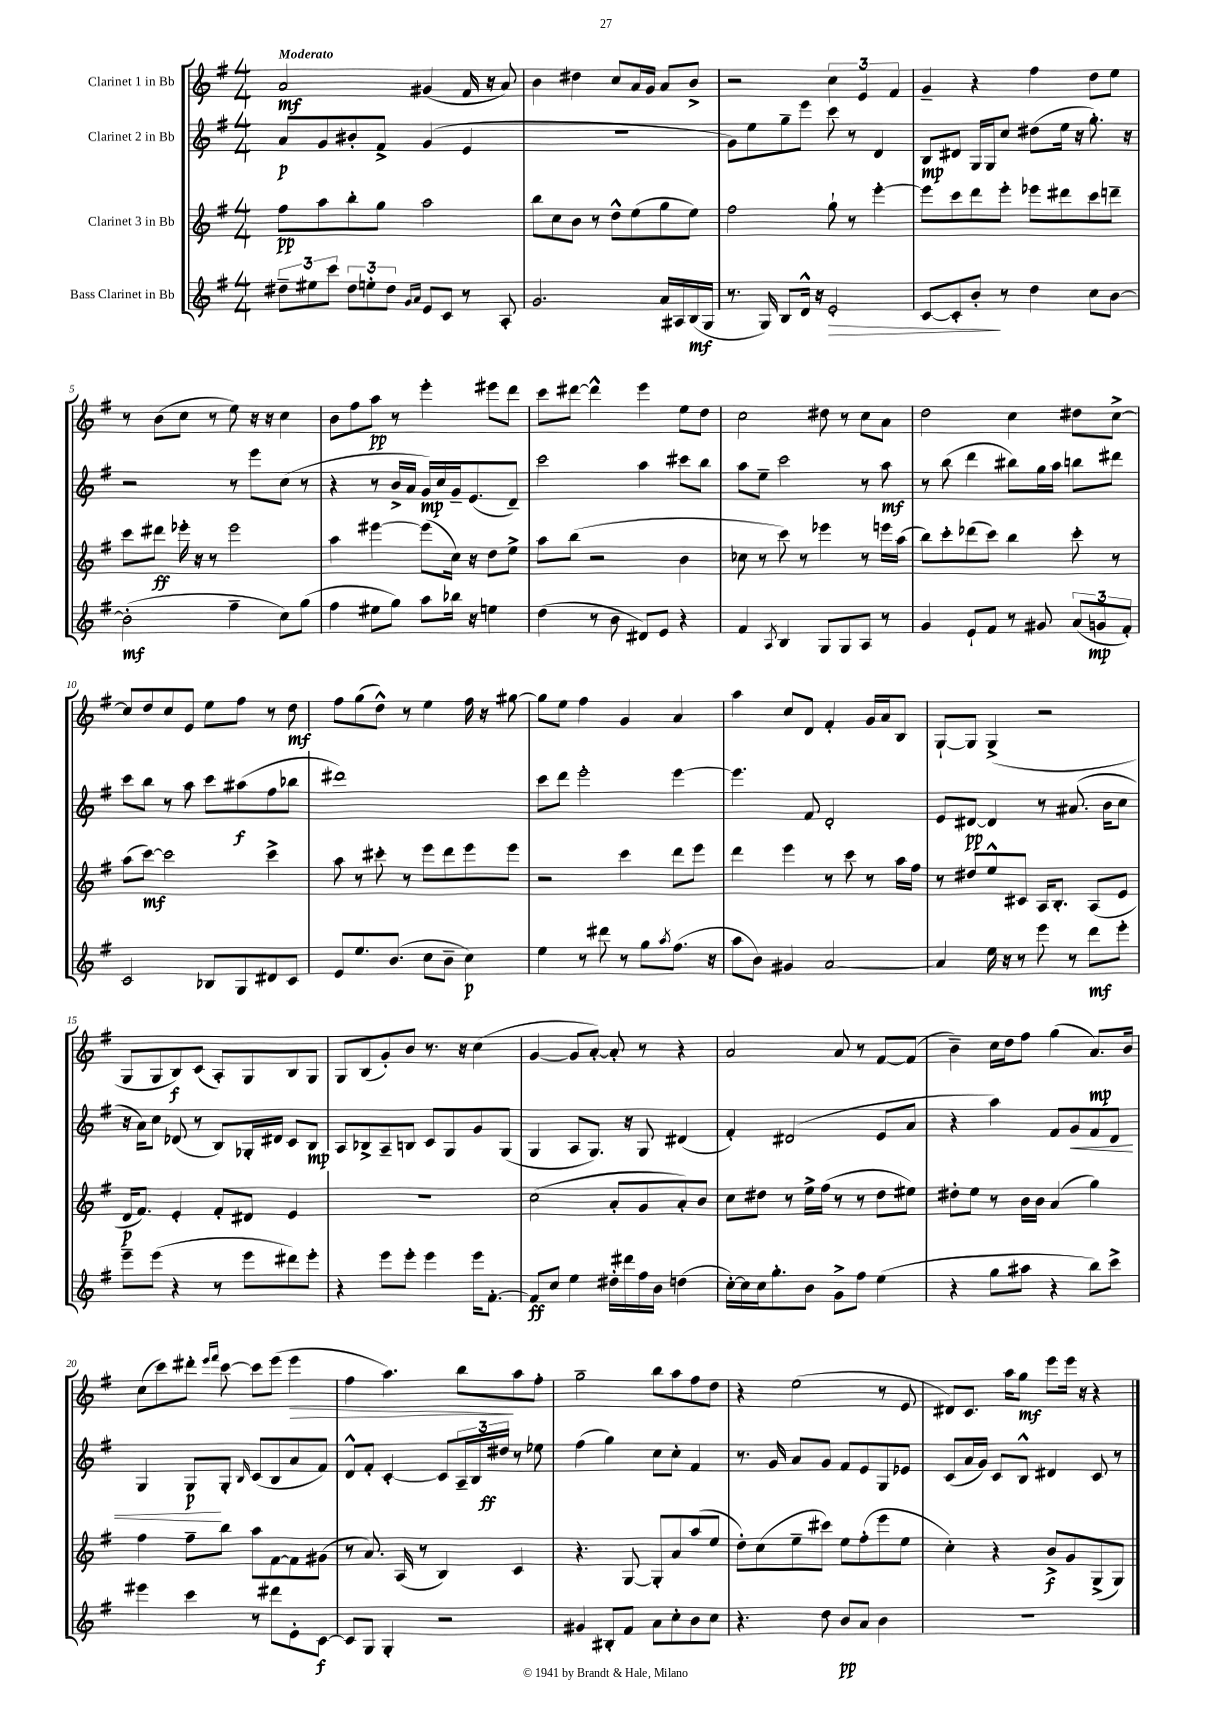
<<
\new StaffGroup <<
\new Staff = "s0" \with { instrumentName = "Clarinet 1 in Bb" } {
    \clef treble \key g \major \numericTimeSignature \time 4/4 \tempo "Moderato"
    a'2\mf gis'4( fis'16 r16 a'8) |
    b'4 dis''4 c''8 a'16 g'16 a'8 b'8-> |
    r2 \tuplet 3/2 { c''4 e'4 fis'4 } |
    g'4-- r4 fis''4 d''8 e''8 |
    r8 b'8( c''8 r8 e''8) r16 r16 c''4 |
    b'8 fis''8 a''8\pp r8 e'''4-. eis'''8 d'''8 |
    c'''8 dis'''8~ dis'''4-^ e'''4 e''8 d''8 |
    c''2 dis''8 r8 c''8 a'8 |
    d''2 c''4 dis''8 c''8~-> |
    c''8 d''8 c''8 e'8 e''8 fis''8 r8 d''8\mf |
    fis''8 g''8( d''8-^) r8 e''4 fis''16 r16 gis''8~ |
    gis''8 e''8 fis''4 g'4 a'4 |
    a''4 c''8 d'8 fis'4-. g'16 a'16 b8 |
    g8~-! g8 g4->( r2 |
    g8 g8 b8\f) c'8( a8-.) g8 b8 g8 |
    g8 b8( g'8-.) b'8 r8. r16 c''4( |
    g'4~ g'8 a'8~-.) a'8-. r8 r4 |
    a'2 a'8 r8 fis'8~ fis'8( |
    b'4--) c''16 d''16 fis''8 g''4( a'8.\mp) b'16 |
    c''8( c'''8) dis'''8-. \grace { e'''16 fis'''16 } c'''8~ c'''8 e'''8( e'''4\> |
    fis''4 a''4.) b''8\! a''8 fis''8-. |
    g''2-- b''8 a''8 fis''8 d''8 |
    r4 e''2( r8 e'8 |
    dis'8) c'8. a''16 g''8\mf e'''8 e'''16 r16 r4 \bar "|." |
}
\new Staff = "s1" \with { instrumentName = "Clarinet 2 in Bb" } {
    \clef treble \key g \major \numericTimeSignature \time 4/4
    a'8\p g'8 bis'8-. fis'8-> g'4( e'4 |
    R1 |
    g'8) e''8 g''8-- e'''8 c'''8 r8 d'4 |
    b8\mp dis'8 g16 g16 c''8 dis''8( e''16 r16 g''8.-.) r16 |
    r2 r8 e'''8 c''8( r8 |
    r4 r8 b'16-> a'16 g'16\mp) c''16 g'16-- e'8.( d'8--) |
    c'''2 a''4 cis'''8 b''8 |
    a''8 e''8-- c'''2 r8 a''8\mf |
    r8 b''8( d'''4 bis''8) g''16 a''16 b''8 dis'''8 |
    c'''8 b''8 r8 a''8 c'''8 ais''8\f( fis''8 bes''8 |
    dis'''1) |
    c'''8 d'''8 e'''2-. e'''4~ |
    e'''4. fis'8 d'2-. |
    e'8 dis'8~\pp dis'4 r8 ais'8.( b'16 c''8 |
    r16 a'16) c''8 des'8( r8 b8) ges16-. dis'16 c'8 b8\mp |
    a8 bes8-> a8-- b8 c'8 g8 g'8 g8( |
    g4 a8 g8.) r16 g8 dis'4( |
    fis'4-.) dis'2( e'8 a'8 |
    r4 a''4) fis'8 g'8\< fis'8 d'8 |
    g4 g8\p\! g8-. \grace { b16 } c'8( b8 a'8 fis'8) |
    d'8-^ fis'8-. c'4~-. c'8 \tuplet 3/2 { a16-- b16 dis''16\ff } r8 ees''8 |
    fis''4( g''4) c''8 c''8-. fis'4 |
    r8. g'16 a'8 g'8 fis'8 e'8 g8 ees'8 |
    c'8( a'16 g'16) c'8 b8-^ dis'4 c'8 r8 \bar "|." |
}
\new Staff = "s2" \with { instrumentName = "Clarinet 3 in Bb" } {
    \clef treble \key g \major \numericTimeSignature \time 4/4
    fis''8\pp a''8 b''8-. g''8 a''2 |
    b''8 c''8 b'8 r8 d''8-^ e''8( g''8 e''8) |
    fis''2 g''8-! r8 e'''4~-. |
    e'''8 c'''8 d'''8 e'''8-. ees'''8 dis'''8 c'''8 d'''8-- |
    c'''8 dis'''8\ff ees'''16-. r16 r8 ees'''2 |
    a''4 eis'''4~ eis'''8( c''16) r16 d''8 e''8-> |
    a''8 b''8( r2 b'4 |
    ces''8 r8 c'''8) r8 ees'''4 r8 e'''16 a''16( |
    b''8) c'''8-. des'''8( c'''8) b''4 c'''8-. r8 |
    a''8( c'''8~\mf) c'''2 c'''4-> |
    a''8 r8 cis'''8-. r8 e'''8 d'''8 e'''8 e'''8 |
    r2 c'''4 d'''8 e'''8 |
    d'''4 e'''4 r8 c'''8 r8 a''16 fis''16 |
    r8 dis''8 e''8-^ cis'8 a16 b8.-. a8( e'8 |
    d'16\p fis'8.) e'4-. fis'8-. dis'8 e'4 |
    R1 |
    c''2( a'8-. g'8 a'8-.) b'8 |
    c''8 dis''8 r8 e''16-> fis''16( r8 r8 dis''8 eis''8) |
    dis''8-. e''8 r8 b'16 b'16 a'4( g''4) |
    fis''4 fis''8-- b''8 a''8 fis'8~ fis'8 gis'8( |
    r8 a'8.) a16( r8 b4) c'4 |
    r4. g8~ g8-. a'8 a''8( e''8 |
    d''8-.) c''8( e''8-- cis'''8) e''8 fis''8-.( e'''8 e''8 |
    c''4-.) r4 b'8->\f g'8 g8->( g8) \bar "|." |
}
\new Staff = "s3" \with { instrumentName = "Bass Clarinet in Bb" } {
    \clef treble \key g \major \numericTimeSignature \time 4/4
    \tuplet 3/2 { dis''8-- eis''8 c'''8 } \tuplet 3/2 { dis''8 e''8-. dis''8 } \grace { g'16 a'16 } e'8 c'8 r8 a8-. |
    g'2. a'16 ais16 b16\mf( g16 |
    r8. g16) b8 d'16-^ r16 e'2-.\> |
    c'8~ c'8-. b'8-.\! r8 d''4 c''8 b'8~ |
    b'2-.\mf( fis''4-- c''8) g''8( |
    fis''4 eis''8 g''8) a''8 bes''16 r16 e''4 |
    d''4( r8 b'8 dis'8) e'8 r4 |
    fis'4 \acciaccatura { a8 } b4 g8 g8 a8 r8 |
    g'4 e'8-! fis'8 r8 gis'8 \tuplet 3/2 { a'8( g'8\mp fis'8-.) } |
    c'2 bes8 g8 dis'8 c'8 |
    e'8 e''8. b'8.( c''8 b'8-- c''4\p) |
    e''4 r8 dis'''8 r8 g''8 \acciaccatura { a''8 } fis''8.( r16 |
    a''8 b'8) gis'4 a'2~ |
    a'4 e''16 r16 r8 e'''8 r8 d'''8\mf e'''8-. |
    e'''8-- e'''8( r4 r8 e'''8 dis'''8) e'''8-. |
    r4 e'''8 e'''8-. e'''4 e'''16 fis'8.~-. |
    fis'8\ff c''8 e''4 dis''16-. dis'''16 fis''16 b'16 d''4( |
    c''16~-.) c''16 c''16 g''8.-. b'8 g'8-> fis''8 e''4( |
    r4 g''8 ais''8 r4 b''8) c'''8-> |
    eis'''4 c'''4 r8 dis'''8 e'8-. c'8~\f |
    c'8 g8 g4-. r2 |
    gis'4 bis8-. fis'8 a'8 c''8-. b'8 c''8 |
    r4. d''8 b'8\pp a'8 b'4 |
    r1 \bar "|." |
}
>>
>>
